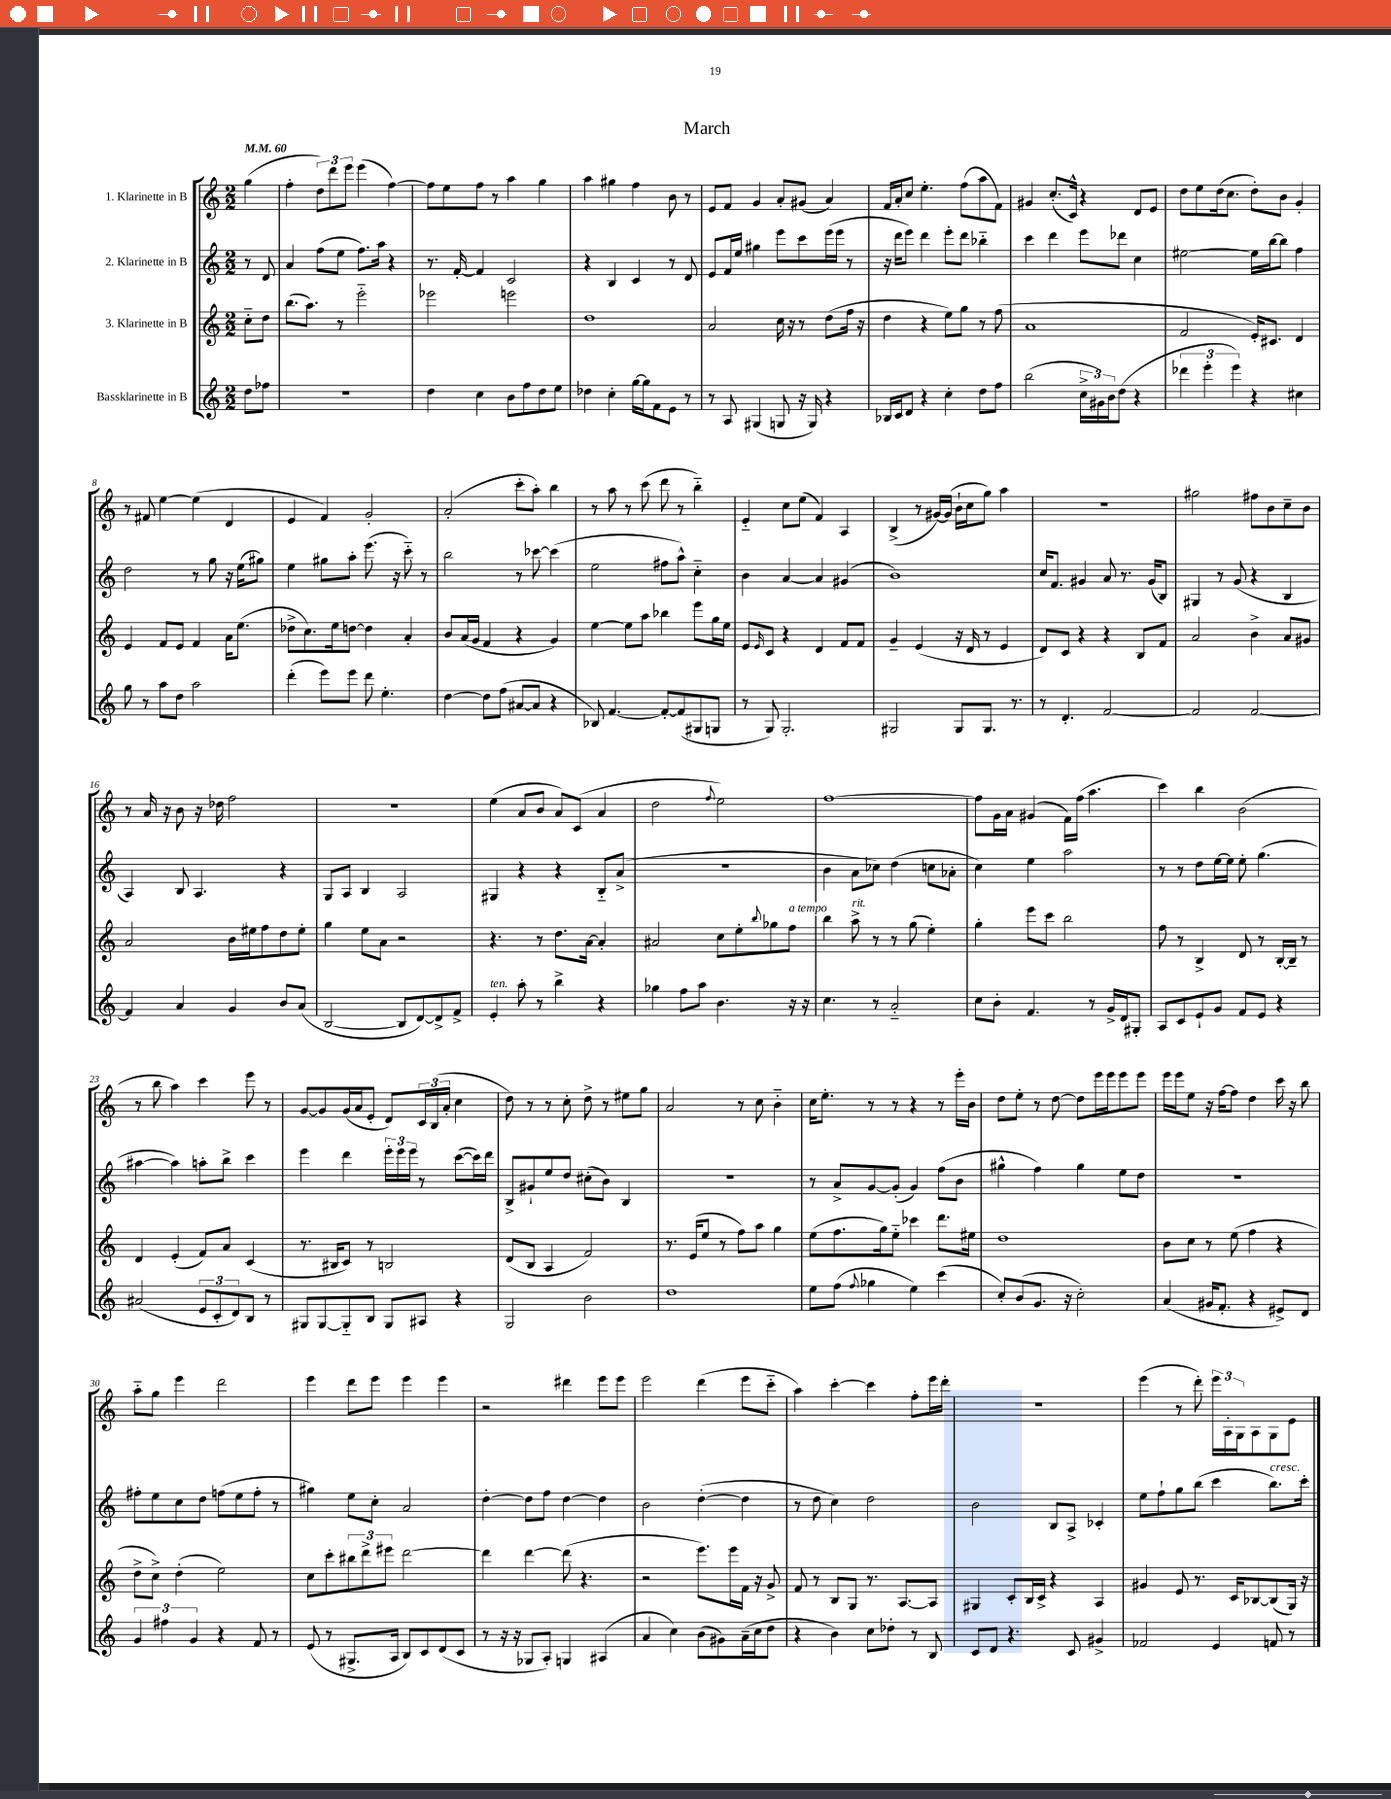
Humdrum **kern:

**kern	**kern	**kern	**kern
*staff4	*staff3	*staff2	*staff1
*clefG2	*clefG2	*clefG2	*clefG2
*k[]	*k[]	*k[]	*k[]
*M2/2	*M2/2	*M2/2	*M2/2
*MM60	*MM60	*MM60	*MM60
8dd\L	8cc'~\L	8r	(4gg\
8ff-\J	8dd\J	8d/	.
=	=	=	=
1r	(8.bb\L	4a/	4ff'\
.	8.aa\J)	.	.
.	.	(8ff\L	12dd\L)
.	.	.	12ddd\
.	8r	8ee\J	.
.	.	.	12eee\J
.	2eee'~\	8.ff\L)	(4eee\
.	.	16aa\Jk	.
.	.	4r	[4ff\)
=	=	=	=
4dd\	2eee-\	8.r	8ff\]L
.	.	.	8ee\
.	.	[16f'/	.
4cc\	.	4f/]	8ff\J
.	.	.	8r
8b\L	2eee\	2c/	4aa\
8ff\	.	.	.
8dd\	.	.	4gg\
8ee\J	.	.	.
=	=	=	=
4dd-\	1dd	4r	4aa\
4cc'\	.	4B/	4gg#\
[16gg\LL	.	4c/	4ff\
16gg\]J	.	.	.
8f\	.	.	.
8e\J	.	8r	8b\
8r	.	8d/	8r
=	=	=	=
8r	2a/	8e/L	8e/L
8A/	.	16f/L	8f/J
.	.	16ee/JJ	.
(4G#/	.	4gg#\	4g/
8G/	16cc\	8eee\L	8a'/L
.	16r	.	.
16r	8r	8ccc\	(8g#/J
16G/)	.	.	.
4r	(8dd\L	(16eee\L	4a/)
.	.	16eee\JJ	.
.	16ff\Jk	8r	.
.	16r	.	.
=	=	=	=
16B-/LL	4dd\	16r	16f/LL
16c/J	.	16ddd\LK	16a'/J
8d/J	.	8eee\J)	8cc/J
4r	4r	4ddd\	4.ee'\
4cc'\	8ee\L)	8eee'\L	.
.	8gg\J	8ddd\J	(8ff\L
8dd\L	8r	4bb-'~\	8aa\
8ff\J	(8ff\	.	8f\J)
=	=	=	=
(2bb\	1a	4ccc\	4g#/
.	.	4ddd\	(8.cc'/L
.	.	.	16c^^/Jk)
24cc^\LL	.	8eee\L	4r
24g#\)	.	.	.
24b\J	.	.	.
(8dd\J	.	8ddd-\J	.
4r	.	4cc\	8d/L
.	.	.	8e/J
=	=	=	=
6ddd-\	2f/	[2ee#\	8dd\L
.	.	.	8ee\
6eee'\	.	.	.
.	.	.	(16dd\k
.	.	.	8.cc\J
6eee\)	.	.	.
4r	16e'/LK)	16ee#\]LL	8dd'\L)
.	8.c#/J	[16bb\J	.
.	.	8bb\]J	8b\J
4cc#\	4d/	4ff\	4g'/
=	=	=	=
8gg\	4e/	2dd\	8r
8r	.	.	8f#/
8aa\L	8f/L	.	[4ee\
8dd\J	8e/J	.	.
2aa\	4f/	8r	(4ee\]
.	.	8gg\	.
.	16a\LK	16r	4d/
.	(8.ee\J	(16ee\LK	.
.	.	8gg#\J)	.
=	=	=	=
(4ddd'\	8dd-^\L	4ee\	4e/
.	8.cc\)	.	.
8eee\L)	.	8gg#\L	4f/)
.	16ee\k	.	.
8eee\J	[8dd\J	8aa'\J	.
8ddd\	4dd\]	(8.eee\	2g'/
4.ee'\	.	.	.
.	.	16r	.
.	4a'/	8ccc'~\)	.
.	.	8r	.
=	=	=	=
[4dd\	8b/L	2bb\	(2a'/
.	(16a/L	.	.
.	16g/JJ	.	.
8dd\]L	4f/	.	.
(8ff\J	.	.	.
[8a#/L	4r	8r	8ccc'\L
8a#/]J	.	[8ccc-\	8aa'\J)
4r	4g/)	(4ccc-\]	4bb\
=	=	=	=
8B-/)	[4ee\	2ee\	8r
[4.f/	.	.	8aa\
.	8ee\]L	.	8r
.	8aa\J	.	(8ccc\
8f'/_L	4bb-\	8ff#\L	8ddd\
(8f/]	.	8aa^^\J)	8r
8G#/	8eee\L	4cc'~\	4bb'~\)
8G/J	16gg\L	.	.
.	16ee\JJ	.	.
=	=	=	=
8r	8e/L	4b\	4e'~/
.	16qqe/	.	.
8G/)	8c/J	.	.
2.G'/	4r	[4a/	8cc\L
.	.	.	(8ee\J
.	4d/	4a/]	4f/)
.	8f/L	(4g#/	4A/
.	8f/J	.	.
=	=	=	=
2G#/	4g~/	1b)	(4B^/
.	(4e/	.	8r
.	.	.	[16g#/LL)
.	.	.	(16g#/]JJ
8G#/L	16r	.	16b`\LL
.	16d/	.	16cc\J
8.G#/J	8r	.	8gg\J)
.	4e/	.	4aa\
8.r	.	.	.
=	=	=	=
8r	8d/L)	16cc/LK	1r
.	.	8.f/J	.
4.d'/	8c/J	.	.
.	4r	4g#/	.
[2f/	4r	8a/	.
.	.	8.r	.
.	8B/L	.	.
.	.	(16g#/LK	.
.	8f/J	8B/J)	.
=	=	=	=
2f/]	2a/	4G#/	2gg#\
.	.	8r	.
.	.	(8g/	.
[2f/	4b^\	4r	8ff#\L
.	.	.	8b\
.	8a/L	4B/	8cc~\
.	8g#/J	.	8b\J
=	=	=	=
4f/]	2a/	4A/)	8r
.	.	.	16a/
.	.	.	16r
4a/	.	8B/	8b\
.	.	4.A/	16r
.	.	.	16dd-\
4g/	16b\LL	.	2ff\
.	16ee#\J	.	.
.	8ff\	.	.
8b/L	8dd\	4r	.
(8a/J	8ee#'\J	.	.
=	=	=	=
[2B/	4gg\	8G/L	1r
.	.	8A/J	.
.	8ee\L	4B/	.
.	8a\J	.	.
8B/]L	2r	2A/	.
[8d/)	.	.	.
8d^/]	.	.	.
8f^/J	.	.	.
=	=	=	=
4e'/	4.r	4G#/	(4ee\
8aa'\	.	4r	8a/L
8r	8r	.	8b/J
4bb^\	8.dd\L	4r	8a/L)
.	.	.	(8c/J
.	[16a\Jk	.	.
4r	4a'/]	8B'~/L	4a/
.	.	(8a^/J	.
=	=	=	=
4gg-\	2a#/	1r	2dd\
8ff\L	.	.	.
8aa\J	.	.	.
.	.	.	8qqff/
4.b\	8cc\L	.	2ee\)
.	8ee'\	.	.
.	8qqbb/	.	.
.	8gg-\	.	.
16r	8ff\J	.	.
16r	.	.	.
=	=	=	=
4.cc\	4bb\	4b\	[1ff
.	8aa^\	8a\L	.
8r	8r	8cc-\J)	.
2a'~/	8r	(4dd\	.
.	(8gg\	.	.
.	4ee'\)	8cc\L	.
.	.	8a-'\J	.
=	=	=	=
8cc\L	4gg'\	4cc\)	8ff\]L
8b'\J	.	.	16g\L
.	.	.	16a\JJ
4.f/	8eee\L	4ee\	(4g#/
.	8ccc\J	.	.
.	2bb\	2aa\	16f\LL)
.	.	.	(16ff\JJ
8r	.	.	4.aa\
16g^/LL	.	.	.
16d/J	.	.	.
8G#'/J	.	.	.
=	=	=	=
8A/L	8ff\	8r	4ccc\)
8c/	8r	8r	.
8e`/	4B^/	8dd\L	4bb\
8g/J	.	[16ee\L	.
.	.	16ee\]JJ	.
8f/L	8d/	8ee'\	(2b\
8e/J	8r	(4.gg\	.
4r	[16B'/LL	.	.
.	16B~/]JJ	.	.
.	8r	.	.
=	=	=	=
(2a#/	4d/	[4aa#\	8r
.	.	.	8bb\
.	(4e'/	4aa#\])	4aa\)
12e/L	8f/L)	8aa'\L	4ccc\
12c'/	.	.	.
.	8a/J	8bb^\J	.
12d/)	.	.	.
8B/J	(4c/	4ccc\	8eee\
8r	.	.	8r
=	=	=	=
8G#/L	8.r	4eee\	[8g/L
[8G#/	.	.	8g/]
.	16B#/LK	.	.
8G#'~/]	8c/J)	4ddd\	(16g/L
.	.	.	16a/J
8B/J	8r	.	8e'/J
8G#/L	2B/	24eee'\LL	8d/L)
.	.	24eee\	.
.	.	24eee\JJ	.
8A#/J	.	8r	24c/L
.	.	.	(24B/
.	.	.	24a'/JJ
4r	.	([8ccc\L	4cc\
.	.	16ccc\]L)	.
.	.	16ddd\JJ	.
=	=	=	=
2G/	(8d/L	8B^/L	8dd\)
.	8B/J	8g#`/	8r
.	4A/	8ee/	8r
.	.	8dd/J	8cc'\
2b\	2f/)	(8cc#'\L	8dd^\
.	.	8b\J)	8r
.	.	4B/	8ee#\L
.	.	.	8gg\J
=	=	=	=
1dd	8.r	1r	2a/
.	(16e/LK	.	.
.	8ee/J	.	.
.	8r	.	.
.	8ff\L)	.	8r
.	8aa\J	.	8cc\
.	4gg\	.	4b'~\
=	=	=	=
8ee\L	(8ee\L	8r	16cc\LK
.	.	.	8.ee'\J
(8ff\J	8.ff\	8a^/L	.
8qqff/	.	.	.
4gg-\	.	[8g/	8r
.	16gg\k)	.	.
.	8ee'~\J	(8g'/]J	8r
4ee\)	4ccc-\	4g/)	4r
(4ccc\	8.ddd\L	(8ff\L	8r
.	.	8b\J	16eee'\LL
.	16ee#\Jk	.	16b\JJ
=	=	=	=
8cc'/L)	1dd	4gg#^^\	8dd\L
(8b/	.	.	8ee'\J
8.g/J	.	4ff\)	8r
.	.	.	[8dd\
16r	.	.	.
2cc'\)	.	4gg#\	8dd\]L
.	.	.	16eee\L
.	.	.	16eee\J
.	.	8ee\L	8eee\
.	.	8dd\J	8eee\J
=	=	=	=
(4a/	8b\L	1r	16eee\LL
.	.	.	16eee\J
.	8cc\J	.	8ee\J
16g#/LK	8r	.	16r
8.f'/J	.	.	[16ff\LK
.	(8ee\	.	8ff\]J
4r	4ff\	.	4dd\
8e#^/L)	4r	.	16ccc\
.	.	.	16r
8d/J	.	.	8bb\
=	=	=	=
6g/	8dd^\L	8ff#'\L	8aa'~\L
.	8cc^\J)	8ee\	8gg\J
6ff#\	.	.	.
.	(4dd'\	8cc\	4eee\
6g/	.	.	.
.	.	8dd\J	.
4r	2ee\)	(8ff\L	2ddd\
.	.	8ee\	.
8f/	.	8ff'\J	.
8r	.	8r	.
=	=	=	=
(8e/	8cc\L	4gg#\)	4eee\
8r	8ccc'\	.	.
8.G#^/L	12bb#\	8ee\L	8ddd\L
.	12ddd^\	.	.
.	.	8cc'\J	8eee\J
.	12eee#\J	.	.
16A/Jk	.	.	.
8B/L)	[2ddd\	2a/	4eee\
8c/	.	.	.
(8d/	.	.	4eee\
8c/J	.	.	.
=	=	=	=
8r	4ddd\]	[4dd'\	2r
16r	.	.	.
16r	.	.	.
8G-/L	[4ddd\	8dd\]L	.
8A'/J)	.	8ff\J	.
4G/	(8ddd\]	[4dd\	4ddd#\
.	4.r	.	.
(4A#/	.	4dd\]	8eee\L
.	.	.	8eee\J
=	=	=	=
4a/	2r	2b\	2eee\
4cc\)	.	.	.
(8b\L	8.eee\L)	([4dd'\	(4ddd\
8g#\)	.	.	.
.	16eee\L	.	.
(16a~\L	16f\JJ	4dd\]	8eee\L
16cc\J	16r	.	.
8dd\J	8g^/	.	8ccc'~\J
=	=	=	=
4r	8f/	8r	4aa\)
.	8r	8dd\	.
4b\)	8B/L	4cc\)	[4ccc'\
.	8G/J	.	.
8cc\L	8.r	2dd\	4ccc\]
8dd-'\J	.	.	.
.	[8.A/L	.	.
8r	.	.	8ff'\L
8B/	8A/]J	.	16eee\L
.	.	.	16ddd'\JJ
=	=	=	=
8c/L	4G#/	2b\	1r
8d/J	.	.	.
4.r	8c'/L	.	.
.	16B/L	.	.
.	16c^/JJ	.	.
.	4r	8B/L	.
8c/	.	8A^/J	.
4g#^/	4A/	4c-'/	.
=	=	=	=
2f-/	4g#/	8ee\L	(4eee\
.	.	8ff`\	.
.	8e/	8gg\	8r
.	8.r	(8bb\J	8ddd'\)
4e/	.	4ccc\	24eee\LL
.	.	.	24A'\
.	16c/LK	.	.
.	.	.	24G\J
.	[8B-/	.	8A\
8f/	(8B-/]	8.bb\L)	8G\
8r	16G/Jk)	.	8e\J
.	16r	16ccc'\Jk	.
==	==	==	==
*-	*-	*-	*-
